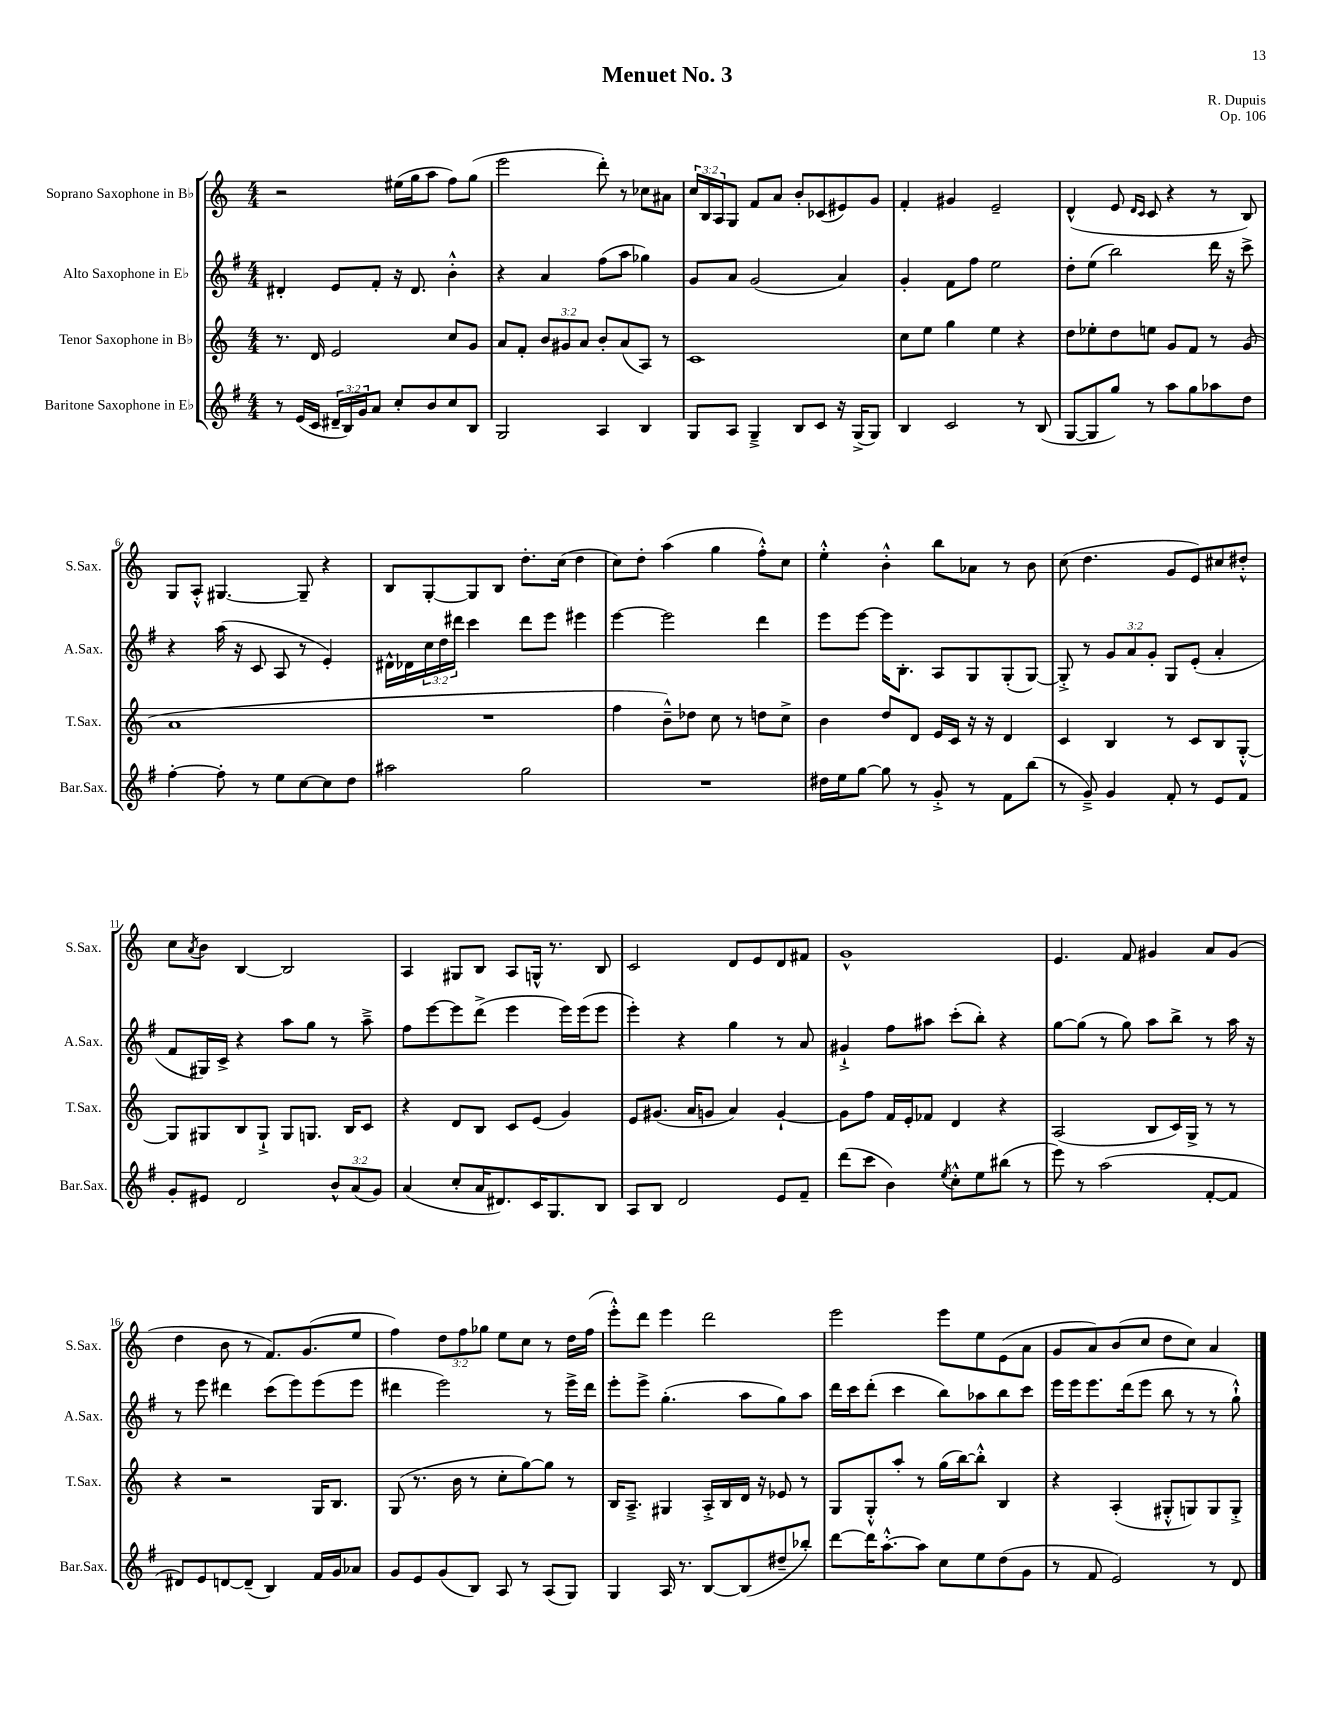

**kern	**kern	**kern	**kern
*staff4	*staff3	*staff2	*staff1
*clefG2	*clefG2	*clefG2	*clefG2
*k[f#]	*k[]	*k[f#]	*k[]
*M4/4	*M4/4	*M4/4	*M4/4
8r	8.r	4d#'	2r
(16e	.	.	.
16c	16d	.	.
24d#~	2e	8e	.
24B)	.	.	.
24g	.	.	.
8a	.	8f#'	.
8cc'	.	16r	(16ee#
.	.	8.d#	16gg
8b	.	.	8aa
8cc	8cc	4b'^^	8ff)
8B	8g	.	(8gg
=	=	=	=
2G	8a	4r	2eee
.	8f'	.	.
.	12b	4a	.
.	12g#	.	.
.	12a	.	.
4A	8b'	(8ff#	8ddd')
.	(8a	8aa	8r
4B	8A)	4gg-)	8cc-
.	8r	.	8a#
=	=	=	=
8G	1c	8g	24cc
.	.	.	24B
.	.	.	24A
8A	.	8a	8G
4G~^	.	(2g	8f
.	.	.	8a
8B	.	.	8b'
8c	.	.	(8c-
16r	.	4a)	8e#)
(16G^	.	.	.
8G)	.	.	8g
=	=	=	=
4B	8cc	4g'	4f'
.	8ee	.	.
2c	4gg	8f#	4g#
.	.	8ff#	.
.	4ee	2ee	2e~
8r	4r	.	.
(8B	.	.	.
=	=	=	=
[8G	8dd	8dd'	(4d^^
8G]	8ee-'	(8ee	.
8gg)	8dd	2bb)	8e
.	.	.	16qqd
.	.	.	16qqc
8r	8ee	.	8c
8aa	8g	.	4r
8gg	8f	.	.
8aa-	8r	16ddd	8r
.	.	16r	.
8dd	(8g	8ccc^	8B)
=	=	=	=
[4ff#'	1a	4r	8G
.	.	.	8A'^^
8ff#']	.	(16aa	[4.G#
.	.	16r	.
8r	.	8c	.
8ee	.	8A	.
[8cc	.	8r	8G#~]
8cc]	.	4e')	4r
8dd	.	.	.
=	=	=	=
2aa#	1r	16d#^^	8B
.	.	16d-	.
.	.	24cc	[8G'
.	.	24dd	.
.	.	24ddd#	.
.	.	4ccc	8G]
.	.	.	8B
2gg	.	8ddd#	8.dd'
.	.	8eee	.
.	.	.	(16cc
.	.	4eee#	4dd
=	=	=	=
1r	4ff	[4eee	8cc)
.	.	.	8dd'
.	8b~^^)	2eee]	(4aa
.	8dd-	.	.
.	8cc	.	4gg
.	8r	.	.
.	8dd	4ddd	8ff'^^)
.	8cc^	.	8cc
=	=	=	=
16dd#	4b	8eee	4ee'^^
16ee	.	.	.
[8gg	.	[8eee	.
8gg]	8dd	16eee]	4b'^^
.	.	8.B'	.
8r	8d	.	.
8g'^	16e	8A	8bb
.	16c	.	.
8r	16r	8G	8a-
.	16r	.	.
8f#	4d	(8G'	8r
(8bb	.	[8G)	8b
=	=	=	=
8r	4c	8G'^]	(8cc
8g~^)	.	8r	4.dd
4g	4B	12g	.
.	.	12a	.
.	.	12g'	.
8f#'	8r	8G	8g
8r	8c	(8e'	8e)
8e	8B	4a'	8cc#
8f#	[8G'^^	.	8dd#'^^
=	=	=	=
8g'	8G]	8f#	8cc
.	.	.	8qa
8e#	8G#	16G#)	8b
.	.	16c^	.
2d	8B	4r	[4B
.	8G#`^	.	.
.	8G#	8aa	2B]
.	8.G	8gg	.
12b^^	.	8r	.
.	16B	.	.
(12a	.	.	.
.	8c	8aa~^	.
12g)	.	.	.
=	=	=	=
(4a	4r	8ff#	4A
.	.	[8eee	.
8cc'	8d	8eee]	8G#
16a	8B	(8ddd^	8B
8.d#)	.	.	.
.	8c	4eee	8A
16c	(8e	.	16G^^
8.G	.	.	8.r
.	4g)	16eee)	.
.	.	(16eee	.
8B	.	8eee	8B
=	=	=	=
8A	8e	4eee')	2c
8B	(8.g#	.	.
2d	.	4r	.
.	16a	.	.
.	8g	.	.
.	4a)	4gg	8d
.	.	.	8e
8e	[4g`	8r	8d
8f#~	.	8a	8f#
=	=	=	=
(8ddd	8g]	4g#`^	1g^^
8ccc	8ff	.	.
4b)	16f	8ff#	.
.	16e'	.	.
.	8f-	8aa#	.
8qee	.	.	.
8cc'^^	4d	(8ccc'	.
8ee	.	8bb')	.
(8bb#	4r	4r	.
8r	.	.	.
=	=	=	=
8eee)	(2A	[8gg	4.e
8r	.	(8gg]	.
(2aa	.	8r	.
.	.	8gg)	8f
.	8B	8aa	4g#
.	16c)	8bb^	.
.	16G^	.	.
[8f#'	8r	8r	8a
8f#]	8r	16aa	(8g#
.	.	16r	.
=	=	=	=
8d#)	4r	8r	4dd
8e	.	8eee	.
[8d	2r	4ddd#	8b
(8d~]	.	.	8r
4B)	.	(8ccc	8.f)
.	.	8eee)	.
.	.	.	(8.g
16f#	16G	(8eee	.
16g	8.B	.	.
8a-	.	8eee	8ee
=	=	=	=
8g	(8G	4ddd#	4ff)
8e	8.r	.	.
(8g	.	2eee)	12dd
.	16b	.	.
.	.	.	12ff
8B)	8r	.	.
.	.	.	12gg-
8A	8cc'	.	8ee
8r	[8gg)	.	8cc
(8A	8gg]	8r	8r
8G)	8r	16eee^	16dd
.	.	16ddd#	(16ff
=	=	=	=
4G	16B	8eee'	8eee'^^)
.	8.A~^	.	.
.	.	8eee^	8ddd
16A	4G#	(4.gg'	4eee
8.r	.	.	.
[8B	16A'^	.	2ddd
.	16B	.	.
(8B]	16d	8aa	.
.	16r	.	.
8dd#~	8e-	8gg)	.
8bb-')	8r	8aa	.
=	=	=	=
[8ddd	8G	16ddd	2eee
.	.	16ccc	.
16ddd]	8G'^^	(8ddd'	.
[8.aa'^^	.	.	.
.	8aa'	4ccc	.
8aa]	8r	.	.
8cc	(16gg	8bb)	8eee
.	[16bb)	.	.
8ee	8bb'^^]	8aa-	8ee
(8dd	4B	8bb	(8e
8g	.	8ccc	8a
=	=	=	=
8r	4r	16eee	8g
.	.	16eee	.
8f#	.	8.eee	8a)
2e)	(4A'	.	(8b
.	.	(16ddd	.
.	.	8eee	8cc
.	8G#'^^	8bb	8dd
.	8G)	8r	8cc)
8r	8G	8r	4a
8d	8G'^	8gg`^^)	.
==	==	==	==
*-	*-	*-	*-
